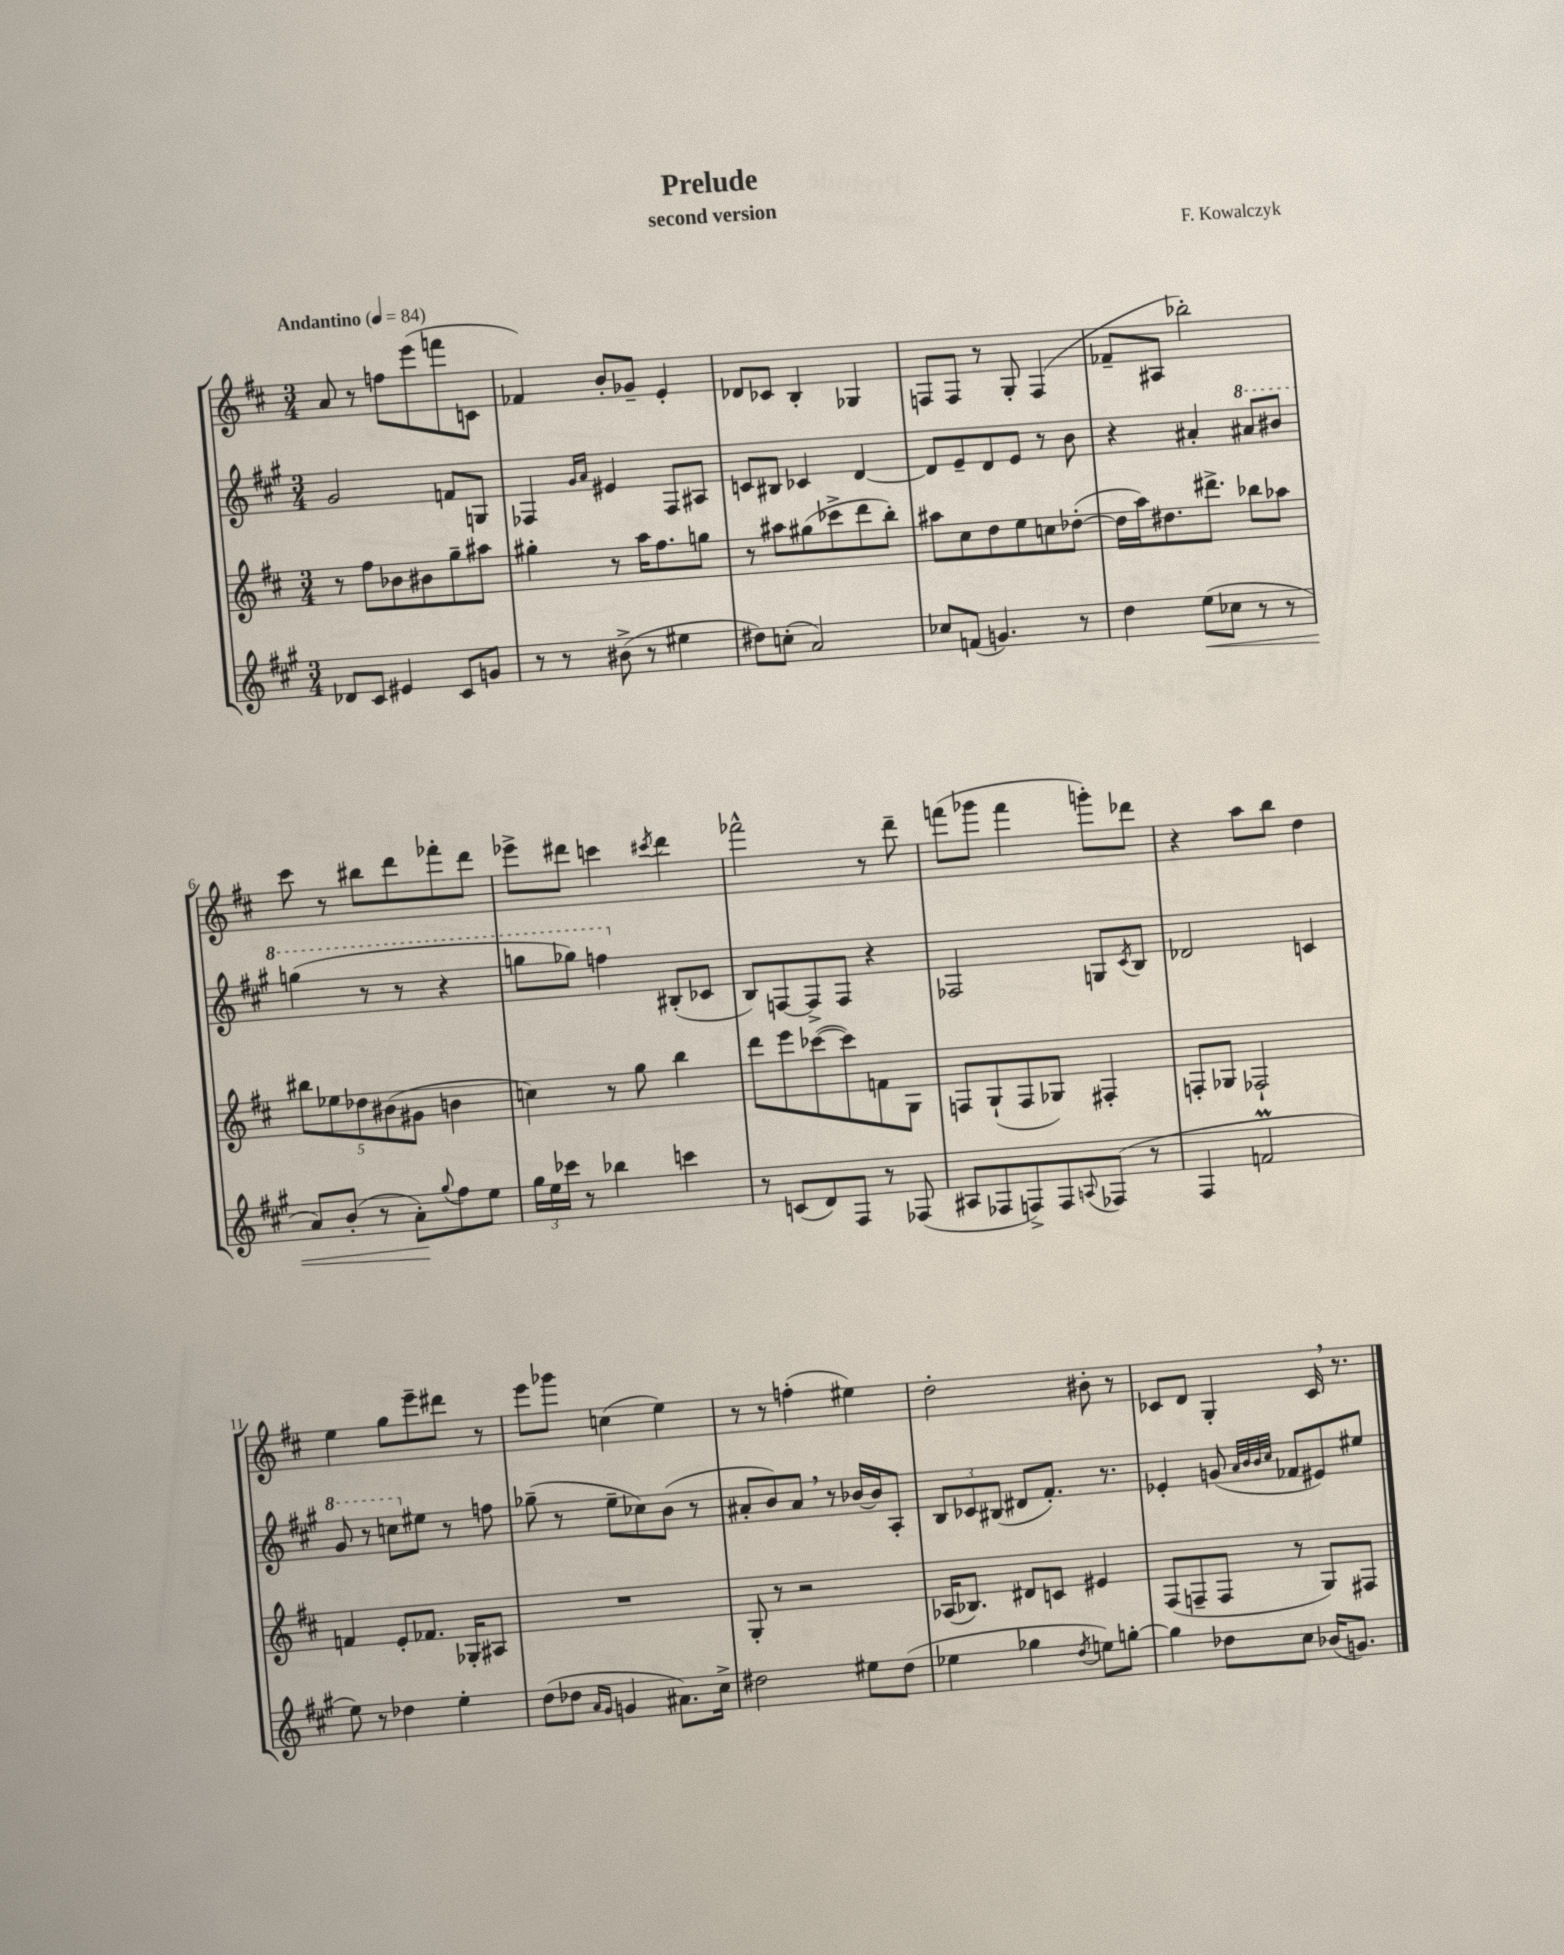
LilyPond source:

\header { title = "Prelude" composer = "F. Kowalczyk" subtitle = "second version" }
<<
\new StaffGroup <<
\new Staff = "s0" {
    \clef treble \key d \major \numericTimeSignature \time 3/4 \tempo "Andantino" 4 = 84
    a'8 r8 f''8 e'''8( f'''8 c'8 |
    fes'4) b'8-. ges'8-- e'4-. |
    des'8 ces'8 b4-. ges4 |
    f8 f8 r8 g8-. f4( |
    fes'8-- ais8 bes''2-.) |
    cis'''8 r8 bis''8 d'''8 fes'''8-. d'''8 |
    ees'''8-> dis'''8 c'''4 \acciaccatura { cis'''8 } dis'''4 |
    fes'''2-^ r8 d'''8-- |
    f'''8( ges'''8 f'''4 g'''8-.) des'''8 |
    r4 a''8 b''8 d''4 |
    e''4 g''8 e'''8-- dis'''8 r8 |
    e'''8 ges'''8 c''4( e''4) |
    r8 r8 f''4-.( eis''4) |
    d''2-. bis'8-. r8 |
    ces'8 d'8 g4-. ces'16 \breathe r8. \bar "|." |
}
\new Staff = "s1" {
    \clef treble \key a \major \numericTimeSignature \time 3/4
    gis'2 f'8 g8 |
    fes4 \grace { gis'16 a'16 } eis'4 fes8 ais8 |
    c'8 bis8 ces'4 d'4~ |
    d'8 e'8-- d'8 e'8 r8 b'8 |
    r4 ais'4-. \ottava #1 ais''8 bis''8 |
    g'''4( r8 r8 r4 |
    g'''8 ges'''8) f'''4 \ottava #0 bis8-.( ces'8 |
    b8) f8~ f8-> f8 r4 |
    fes2 g8 \acciaccatura { cis'8 } b8 |
    des'2 c'4 |
    \ottava #1 gis''8 r8 c'''8 \ottava #0 eis''8 r8 f''8 |
    ges''8--( r8 e''8-- ces''8) b'8( r8 |
    ais'8-. b'8) ais'8 \breathe r8 bes'16~ bes'16 a8-. |
    \tuplet 3/2 { b8 ces'8 bis8( } dis'8 fis'8.-.) r8. |
    ees'4-. g'8( \grace { a'32 b'32 b'32 cis''32 } fes'8 eis'8) eis''8 \bar "|." |
}
\new Staff = "s2" {
    \clef treble \key d \major \numericTimeSignature \time 3/4
    r8 fis''8 bes'8 bis'8 g''8-- ais''8 |
    gis''4-. r8 a''16 fis''8. g''8 |
    r8 ais''8 gis''8( ces'''8-> d'''8 b''8-.) |
    ais''8 cis''8 d''8 e''8 c''8 des''8~-.( |
    des''16 a''16) dis''8. dis'''8.-> bes''8 aes''8 |
    \tuplet 5/4 { bis''8 ees''8 des''8 bis'8( gis'8 } b'4 |
    c''4) r8 g''8 b''4 |
    d'''8 e'''8 ces'''8~( ces'''8) f'8 g8 |
    f8 g8-!( f8 ges8) fis4-. |
    f8-. ges8 fes2-! |
    f'4 e'8-. fes'8. ges16-. ais8 |
    R2. |
    g8-. r8 r2 |
    aes16( bes8.) dis'8 c'8 eis'4 |
    fis8( f8-- f8 r8 g8) fis8 \bar "|." |
}
\new Staff = "s3" {
    \clef treble \key a \major \numericTimeSignature \time 3/4
    des'8 cis'8 eis'4 cis'8 g'8 |
    r8 r8 bis'8->( r8 eis''4 |
    dis''8) c''8-.( a'2) |
    ces''8 f'8( g'4.) r8 |
    d''4 e''8\<( ces''8 r8 r8 |
    a'8) b'8-.( r8 a'8-.\!) \appoggiatura { gis''8 } fis''8 e''8 |
    \tuplet 3/2 { gis''16 e''16 ces'''16 } r8 bes''4 c'''4 |
    r8 c'8( d'8) fis8 r8 fes8( |
    ais8 fes8 f8->) f8 \appoggiatura { a8 } fes8( r8 |
    fis4 f'2\prall |
    e''8) r8 des''4 e''4-. |
    d''8( des''8 \grace { a'16 gis'16 } g'4 ais'8.) cis''16-> |
    dis''2 eis''8 dis''8( |
    ees''4 ges''4 \acciaccatura { d''8 } e''8) g''8~-. |
    g''4 des''8 cis''8 bes'16( g'8.) \bar "|." |
}
>>
>>
